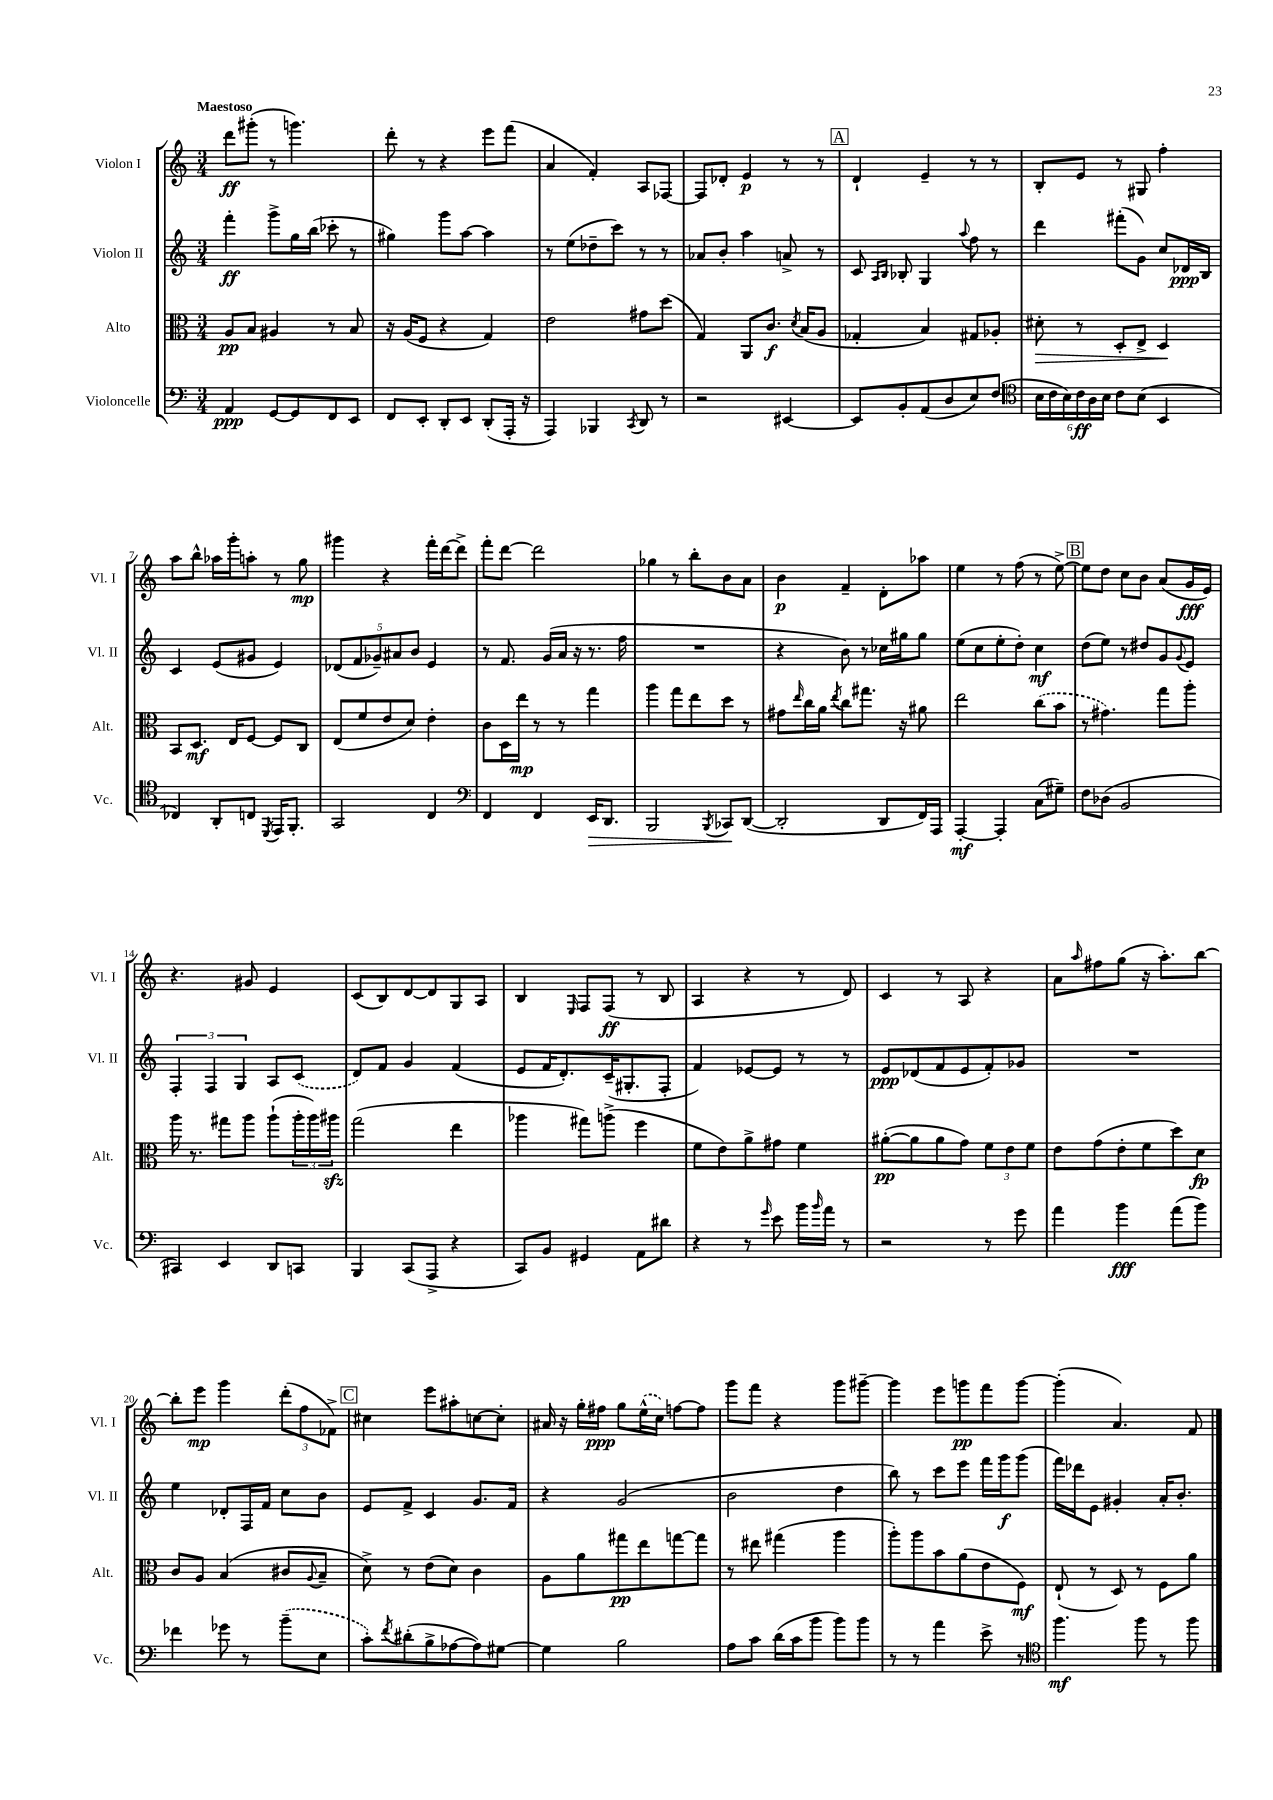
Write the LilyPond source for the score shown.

<<
\new StaffGroup <<
\new Staff = "s0" \with { instrumentName = "Violon I" shortInstrumentName = "Vl. I" } {
    \clef treble \key c \major \numericTimeSignature \time 3/4 \tempo "Maestoso"
    d'''8\ff gis'''8-.( r8 g'''4.) |
    d'''8-. r8 r4 e'''8 f'''8( |
    a'4 f'4-.) a8 fes8~ |
    fes8 des'8-. e'4\p r8 r8 |
    \mark \markup { \box "A" } d'4-! e'4-- r8 r8 |
    b8-. e'8 r8 gis8 f''4-. |
    a''8 b''8-^ aes''16 g'''16-. a''8-. r8 g''8\mp |
    gis'''4 r4 f'''16-. d'''16~ d'''8-> |
    f'''8-. d'''8~ d'''2 |
    ges''4 r8 b''8-. b'8 a'8 |
    b'4\p f'4-- d'8-. aes''8 |
    e''4 r8 f''8( r8 e''8~->) |
    \mark \markup { \box "B" } e''8 d''8 c''8 b'8 a'8( g'16\fff e'16) |
    r4. gis'8 e'4 |
    c'8( b8) d'8~ d'8 g8 a8 |
    b4 \grace { e16 } f8 f8\ff( r8 b8 |
    a4 r4 r8 d'8) |
    c'4 r8 a8 r4 |
    a'8 \grace { a''16 } fis''8 g''8( r16 a''8.-.) b''8~ |
    b''8-. e'''8\mp g'''4 \tuplet 3/2 { d'''8-.( f''8 fes'8->) } |
    \mark \markup { \box "C" } cis''4 e'''8 ais''8-. c''8~ c''8-. |
    ais'16 r16 g''16-. fis''16\ppp g''8 \once \slurDashed e''16-^( c''16) f''8~ f''8 |
    g'''8 f'''8 r4 g'''8 gis'''8~-- |
    gis'''4 e'''8 g'''8\pp f'''8 g'''8~ |
    g'''4-.( a'4.) f'8 \bar "|." |
}
\new Staff = "s1" \with { instrumentName = "Violon II" shortInstrumentName = "Vl. II" } {
    \clef treble \key c \major \numericTimeSignature \time 3/4
    f'''4-.\ff g'''8-> g''16 b''16( ces'''8-. r8 |
    gis''4) g'''8 a''8~ a''4 |
    r8 e''8( des''8-- c'''8) r8 r8 |
    aes'8 b'8-. a''4 a'8-> r8 |
    \mark \markup { \box "A" } c'8 \grace { a16 b16 } bes8-. g4 \appoggiatura { a''8 } f''8 r8 |
    d'''4 fis'''8-.( g'8) c''8 des'16\ppp b16 |
    c'4 e'8( gis'8 e'4) |
    \tuplet 5/4 { des'8( f'8 ges'8--) ais'8 b'8 } e'4 |
    r8 f'8. g'16( a'16 r16 r8. f''16 |
    R2. |
    r4 b'8) r8 ces''16 gis''16 gis''8 |
    e''8( c''8 e''8-. d''8-.) c''4\mf |
    \mark \markup { \box "B" } d''8( e''8) r8 dis''8 g'8 \appoggiatura { g'8 } e'8 |
    \tuplet 3/2 { f4-. f4 g4 } a8 \once \slurDashed c'8( |
    d'8) f'8 g'4 f'4( |
    e'8 f'16 d'8.-.) c'16--( gis8.-. f8-. |
    f'4) ees'8~ ees'8 r8 r8 |
    e'8\ppp des'8( f'8 e'8 f'8-.) ges'8 |
    R2. |
    e''4 des'8-. f16 f'16 c''8 b'8 |
    \mark \markup { \box "C" } e'8 f'8-> c'4 g'8. f'16 |
    r4 g'2( |
    b'2 d''4 |
    b''8) r8 c'''8 e'''8 f'''16 g'''16\f g'''8( |
    f'''16) des'''16 e'8 gis'4-. a'16-. b'8.-. \bar "|." |
}
\new Staff = "s2" \with { instrumentName = "Alto" shortInstrumentName = "Alt." } {
    \clef alto \key c \major \numericTimeSignature \time 3/4
    a8\pp b8 ais4 r8 b8 |
    r16 a16( f8 r4 g4) |
    e'2 gis'8 d''8( |
    g4) a,8 c'8.\f \acciaccatura { d'8 } b16( a8 |
    \mark \markup { \box "A" } ges4-. b4) gis8 aes8-. |
    dis'8-.\> r8 d8-. e8-> d4\! |
    b,8 d8.\mf e16 f8~ f8 c8 |
    e8( f'8 e'8 d'8) e'4-. |
    c'8 d16 e''16\mp r8 r8 g''4 |
    a''4 g''8 e''8 d''8 r8 |
    gis'8 \grace { e''16 } c''16 a'16 \acciaccatura { e''8 } c''8 gis''8. r16 ais'8 |
    e''2 \once \slurDashed c''8( b'8 |
    \mark \markup { \box "B" } r8 gis'4.) g''8 a''8-. |
    a''16 r8. gis''8 a''8 a''8-!( \tuplet 3/2 { a''16-. a''16) ais''16\sfz } |
    g''2( e''4 |
    aes''4 gis''8) a''8->( f''4 |
    f'8 e'8) a'8-> gis'8 f'4 |
    ais'8~-.\pp( ais'8 ais'8 g'8) \tuplet 3/2 { f'8 e'8 f'8 } |
    e'8 g'8( e'8-. f'8 d''8) d'8\fp |
    c'8 a8 b4( cis'8 \appoggiatura { a8 } b8-- |
    \mark \markup { \box "C" } d'8->) r8 e'8( d'8) c'4 |
    a8 a'8 gis''8\pp e''8 g''8~ g''8 |
    r8 eis''8 gis''4( a''4 |
    a''8-.) a''8 b'8 a'8( e'8 f8\mf) |
    e8-!( r8 d8) r8 f8 a'8 \bar "|." |
}
\new Staff = "s3" \with { instrumentName = "Violoncelle" shortInstrumentName = "Vc." } {
    \clef bass \key c \major \numericTimeSignature \time 3/4
    a,4\ppp g,8~ g,8 f,8 e,8 |
    f,8 e,8-. d,8-. e,8 d,8-.( a,,16-. r16 |
    a,,4) bes,,4 \acciaccatura { c,8 } d,8 r8 |
    r2 eis,4~ |
    \mark \markup { \box "A" } eis,8 b,8-. a,8( d8 e8) f8( |
    \clef tenor \tuplet 6/4 { b16 c'16 b16) c'16\ff a16 b16 } c'8 b8( b,4 |
    ces4) a,8-. c8 \acciaccatura { d,8 } e,16 f,8.-. |
    g,2 c4 |
    \clef bass f,4 f,4 e,16\> d,8. |
    b,,2 \acciaccatura { b,,8 } ces,8\! d,8~( |
    d,2-. d,8 f,16) a,,16 |
    a,,4~-.\mf a,,4-. c8( gis8--) |
    \mark \markup { \box "B" } f8 des8( b,2 |
    cis,4) e,4 d,8 c,8 |
    b,,4 c,8( a,,8-> r4 |
    c,8) b,8 gis,4 a,8 dis'8 |
    r4 r8 \grace { g'16 } e'8 b'16 \grace { b'16 } a'16 r8 |
    r2 r8 g'8 |
    a'4 b'4\fff a'8( b'8) |
    fes'4 ges'8 r8 \once \slurDashed b'8--( e8 |
    \mark \markup { \box "C" } c'8-.) \acciaccatura { f'8 } dis'8-.( b8-> aes8~ aes8) gis8~ |
    gis4 b2 |
    a8 c'8 d'16( c'16 b'8 b'8) b'8 |
    r8 r8 a'4 e'8-> r8 |
    \clef tenor f''4.\mf f''8 r8 f''8 \bar "|." |
}
>>
>>
